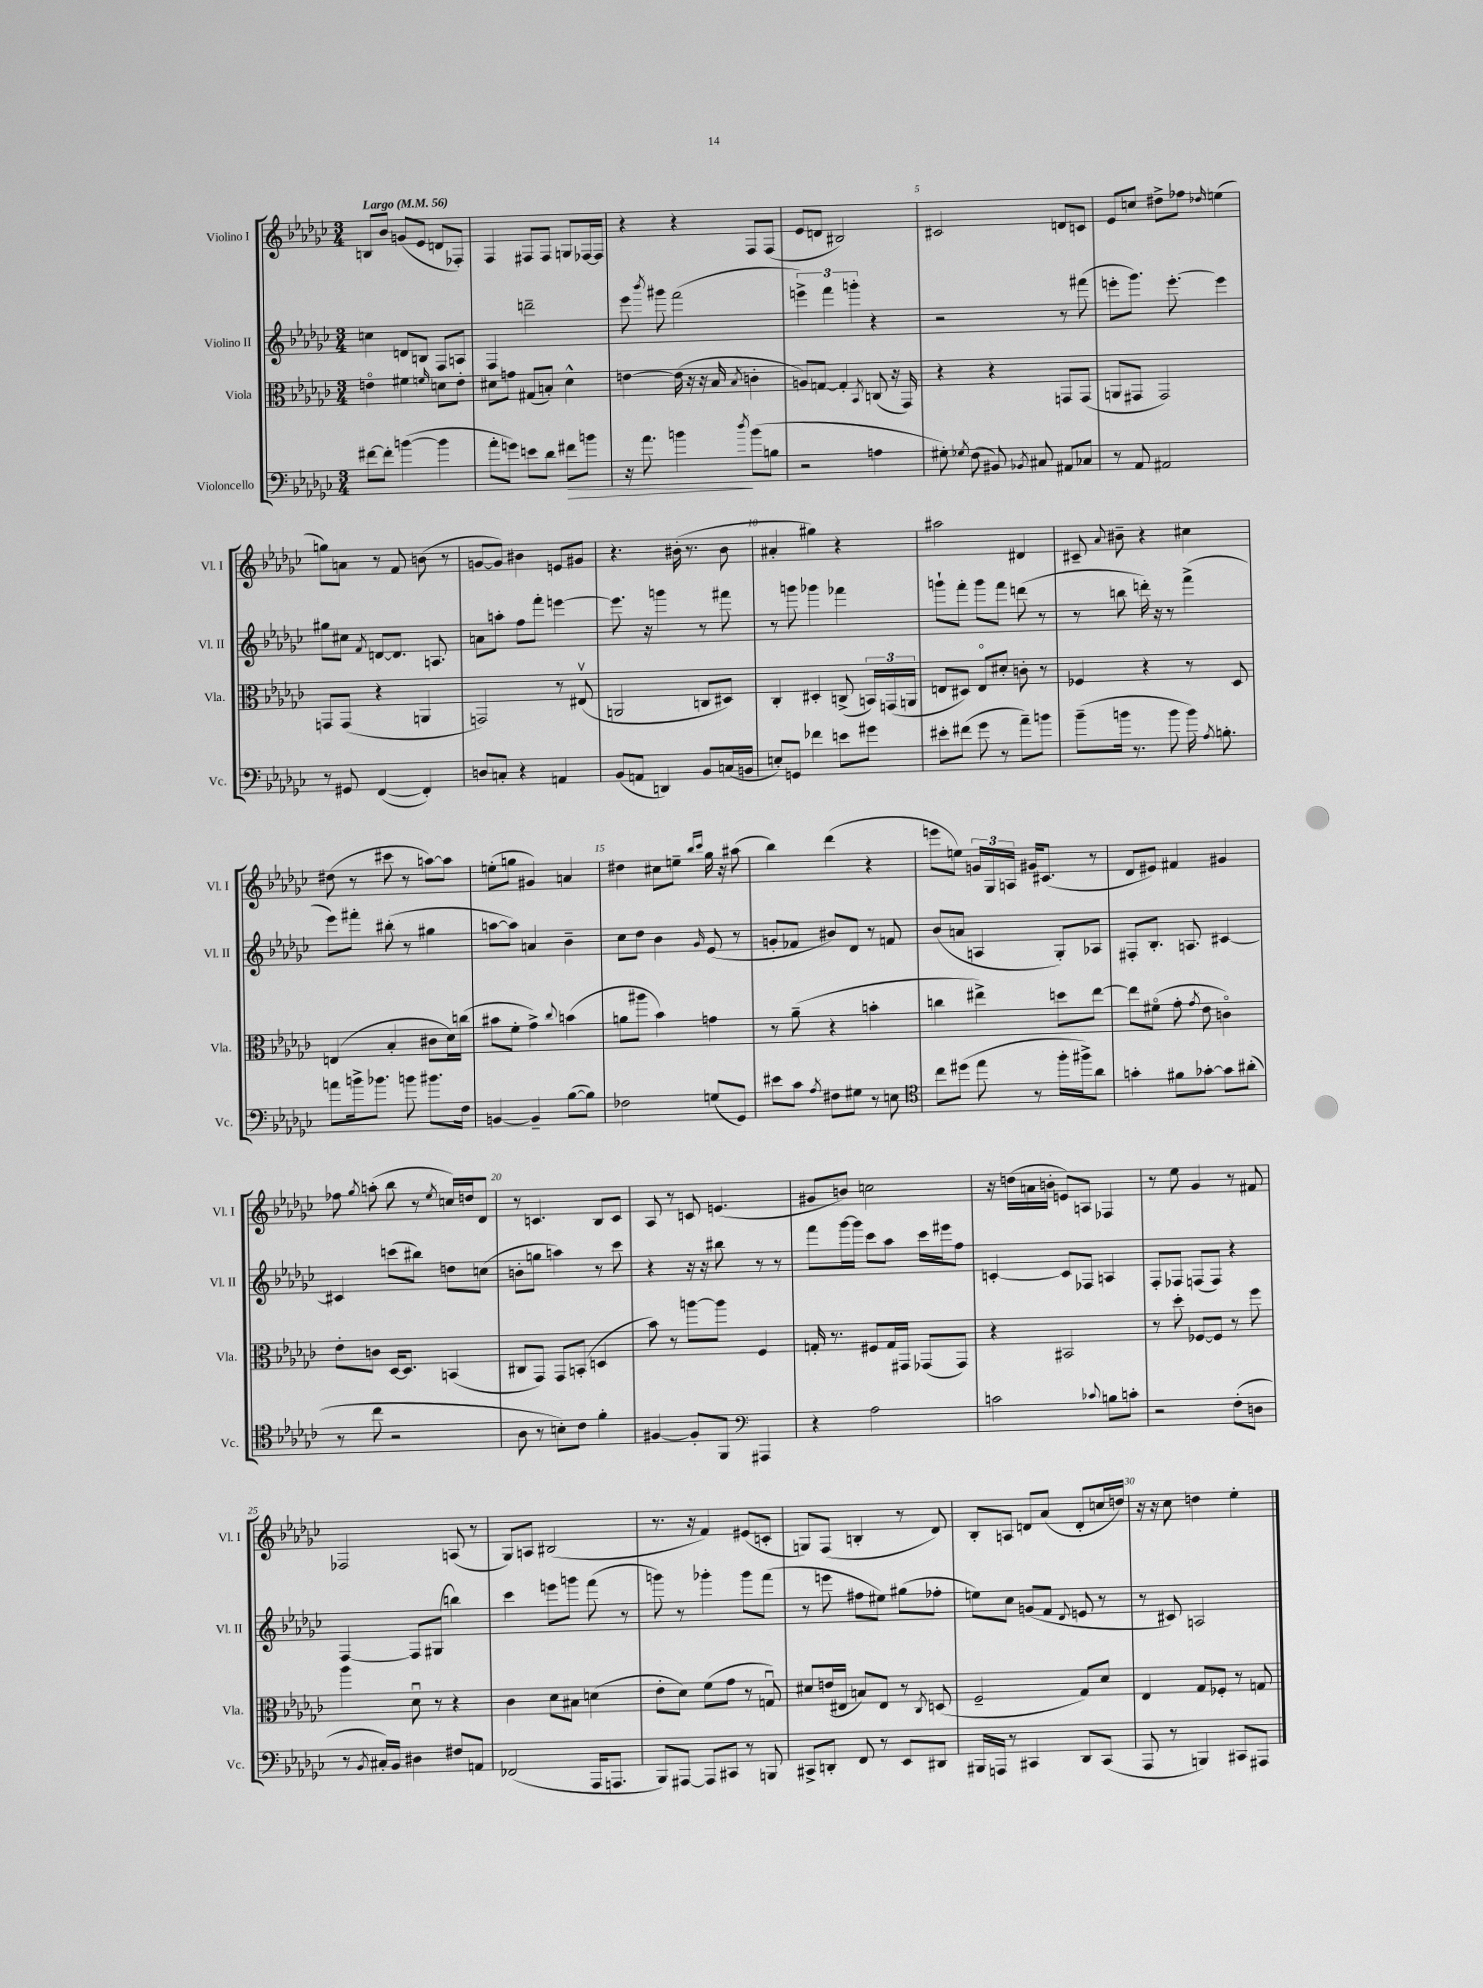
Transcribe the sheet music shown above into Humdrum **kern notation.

**kern	**kern	**kern	**kern
*staff4	*staff3	*staff2	*staff1
*clefF4	*clefC3	*clefG2	*clefG2
*k[b-e-a-d-g-c-]	*k[b-e-a-d-g-c-]	*k[b-e-a-d-g-c-]	*k[b-e-a-d-g-c-]
*M3/4	*M3/4	*M3/4	*M3/4
*MM56	*MM56	*MM56	*MM56
[8f#	4eo	4cc	8B
8f#']	.	.	8b-
([4b	4f#	8d	(8g
.	.	8B	8e-
.	16qqf	.	.
4b]	8d	8F	8d
.	8e'	8A	8F-')
=	=	=	=
8a-'	8d#	4F	4F
8g)	8g	.	.
8e	(8G#	2ddd~	8F#
8d-	8B')	.	8F#
8f#	4d#^^	.	8G
8b	.	.	[16F-
.	.	.	16F-]
=	=	=	=
16r	[4e	8eee-	4r
8.a-	.	.	.
.	.	8qbbb-	.
.	.	8ggg#	.
4b	(16e]	(2fff	4r
.	16r	.	.
.	16r	.	.
.	16B-	.	.
8qdd-	8qB-	.	.
(8b	4c'	.	8F
8B	.	.	(8F
=	=	=	=
2r	8A)	6eee^)	8e-
.	[8G	.	8d
.	.	6fff	.
.	4G']	.	2B#)
.	.	6ggg'	.
.	8qBB-	.	.
4A	(8C	4r	.
.	16r	.	.
.	16GG-)	.	.
=	=	=	=
8G#')	4r	2r	2c#
8qG-	.	.	.
(8F	.	.	.
8BB#)	4r	.	.
8qBB-	.	.	.
8C#	.	.	.
8AA#	8GG	8r	8d
8C-	(8GG	(8fff#	8c
=	=	=	=
8r	8AA	8eee'	8e-
8AA-	8GG#	8.ggg-)	8cc
2AA#	2GG#)	.	8dd#^
.	.	[8.eee'	.
.	.	.	8ff-
.	.	.	16qqdd-
.	.	4eee]	(4ee
=	=	=	=
8r	8GG	8gg#	8gg)
8GG#	(8GG	8cc#	8a
.	.	8qf	.
([4FF	4r	[8d	8r
.	.	8.d]	8f
4FF'])	4AA	.	(8b
.	.	8.A	.
.	.	.	8r
=	=	=	=
8D	2GG)	8a	[8g
8C'	.	8aa'	8g])
4r	.	8ff	4b#
.	.	8fff'	.
4AA	8r	[4eee	8e
.	(8E#v	.	8g#
=	=	=	=
(8BB-	2AA	8.eee]	4.r
8AA	.	.	.
.	.	16r	.
4DD)	.	4ggg	.
.	.	.	(16b#'
.	.	.	8.r
8BB-	8C	8r	.
(16C	8D#)	8fff#	8b#
16BB	.	.	.
=	=	=	=
8E')	4C-'	8r	4a#'
8GG	.	8ggg	.
4f-	4D#'	4ggg-	4gg#)
8e	(8C^	4fff-	4r
8g#	24BB)	.	.
.	(24GG	.	.
.	24AA	.	.
=	=	=	=
8e#'	8E	8ggg`	2aa#
(8f#	8D#)	8fff'	.
8g-	8Eo	8ggg	.
8r	8d#'	8fff	.
8a-~)	8c'	(8ddd	4d#
8b	8r	8r	.
=	=	=	=
(8b-~	4F-	8r	8c#~
.	.	.	8qqa-
16b	.	8bb	8b#~
8.r	.	.	.
.	4r	16ddd')	4r
.	.	16r	.
8b	.	8r	.
16b)	8r	(4fff^	4cc#
8qA-	.	.	.
8.B'	.	.	.
.	8D-	.	.
=	=	=	=
8a	(4E	8eee-)	(8dd#
16b^	.	8fff#'	8r
8.b-	.	.	.
.	4B-'	(8bb#'	8ccc#
8b	.	8r	8r
8.b#	8c#	4gg#	[8aa)
.	16d-)	.	8aa]
16F	(16cc	.	.
=	=	=	=
[4BB	8b#	[8aa	(8ee'
.	8f'	8aa])	8gg
4BB~]	4g-^)	4a	4g#)
.	8qqcc-	.	.
([8B-	(4b	4b-~	4a
8B-])	.	.	.
=	=	=	=
2F-	8a	8cc-	4dd#
.	8aa#	8dd-	.
.	4b-)	4b-	8cc#
.	.	.	8ee~
.	.	.	16qqbb-
.	.	16qqg-	16qqccc-
(8G	4g	(8e-	16gg-
.	.	.	16r
8GG-)	.	8r	(8aa#
=	=	=	=
8e#	8r	8g'	4bb-)
8c-	(8a-~	8f-	.
8qA-	.	.	.
8F#	4r	8b#)	(4ddd-
8G#	.	8d-	.
8r	4b'	8r	4r
8E	.	8f	.
=	=	=	=
*clefC4	*	*	*
8cc-	4cc	(8b-	8eee
(8dd#	.	8a	8ee)
8ee-	4ee#^)	4A	24g
.	.	.	24G-
.	.	.	24A
8r	.	.	16g#
.	.	.	(8.c#
16ff'	8dd	8G-')	.
16ff#^)	.	.	.
8a-	[8ee#	8A-	8r
=	=	=	=
4g'	8ee#]	8F#'	8d-
.	(8f#o	8.B-'	8e#)
8f#	8g-'	.	4f#
.	.	8.A	.
.	8qg-	.	.
[8g-'	8e-	.	.
8g-]	4co)	[4c#	4g#
(8a#'	.	.	.
=	=	=	=
8r	8e-'	4c#]	8ff-
.	.	.	8qgg-
8cc-	8c	.	(8aa'
2r	[16D-	(8ccc	8bb-
.	8.D-]	.	.
.	.	8bb#)	8r
.	.	.	8qee-
.	(4BB	8dd	16cc)
.	.	.	16dd
.	.	(8cc	8d-
=	=	=	=
8A-	8C#	8b'	8r
8r	8GG-)	8gg	4.c
8B')	8GG-	4aa)	.
8c-	(8BB'	.	.
4f'	4D	8r	8B-
.	.	8ccc-	8c
=	=	=	=
[4F#	8b-)	4r	8A-
.	8r	.	8r
8F#']	[8aa	16r	8c
.	.	16r	.
8FF	8aa]	8bb#	(4.e
*clefF4	*	*	*
4AAA#	4F	8r	.
.	.	8r	.
=	=	=	=
4r	16G'	8fff	8g#
.	8.r	.	.
.	.	[16ggg-	8b)
.	.	16ggg-]	.
2A-	8F#	8ccc-	2cc
.	16G	8aa-	.
.	16GG#	.	.
.	(8GG-	16ccc-	.
.	.	16eee#	.
.	8GG-)	8ff	.
=	=	=	=
2c	4r	[4c'	16r
.	.	.	(16dd
.	.	.	16a
.	.	.	16b'
.	2BB#	8c]	8e)
.	.	8F-	8A
8qqc-	.	.	.
8B	.	4A	4F-
8c'	.	.	.
=	=	=	=
2r	8r	8F'	8r
.	8dd-'	8F-	8ee-
.	[8F-	(8F	4g-
.	8F-]	8F)	.
(8F'	8r	4r	8r
8D	8ff	.	8f#
=	=	=	=
8r	4aa-	[4F	2F-
8qBB-	.	.	.
16C#')	.	.	.
16BB-	.	.	.
4D#	8d-u	8F]	.
.	8r	(8G#	.
8F#	4r	4bb)	(8A
8AA	.	.	8r
=	=	=	=
(2FF-	4c-	4ccc-	8G-)
.	.	.	8A
.	8d-	8eee	(2B#
.	8B#	8ggg	.
16AAA-	(4d	(8fff	.
8.AAA	.	.	.
.	.	8r	.
=	=	=	=
8BBB-)	8e-'	8ggg)	8.r
[8AAA#	8d-)	8r	.
.	.	.	16r
8AAA#]	(8f	4ggg-'	4f)
8CC#	8g-	.	.
8r	8r	8ggg-	(8e#
8BBB	8Gu)	(8fff	8c'
=	=	=	=
8CC#^	8d#	8r	8G)
8DD'	(16e	8eee	(8F
.	16E#	.	.
8FF	8B)	8ff#	4B'
8r	8E#	8ee#)	.
8EE-	8r	(8gg#	8r
.	8qC-	.	.
8DD#	(8D	8ff-'	8d-)
=	=	=	=
16BBB#	2F~	8ee)	8B-'
16AAA	.	.	.
8r	.	8cc-	8A
4CC#	.	(8g	8d
.	.	8f	(8a-
.	.	8qqd-	.
8DD-	8G-)	8e	8d'
(8CC#	8d-	8r	16cc
.	.	.	16dd)
=	=	=	=
8AAA-	4E-	8r	16r
.	.	.	16r
8r	.	8c#)	8cc-
4BBB)	8G-	2A	4dd
.	8F-'	.	.
8CC#	8r	.	4ee-'
8AAA#	8G	.	.
==	==	==	==
*-	*-	*-	*-
